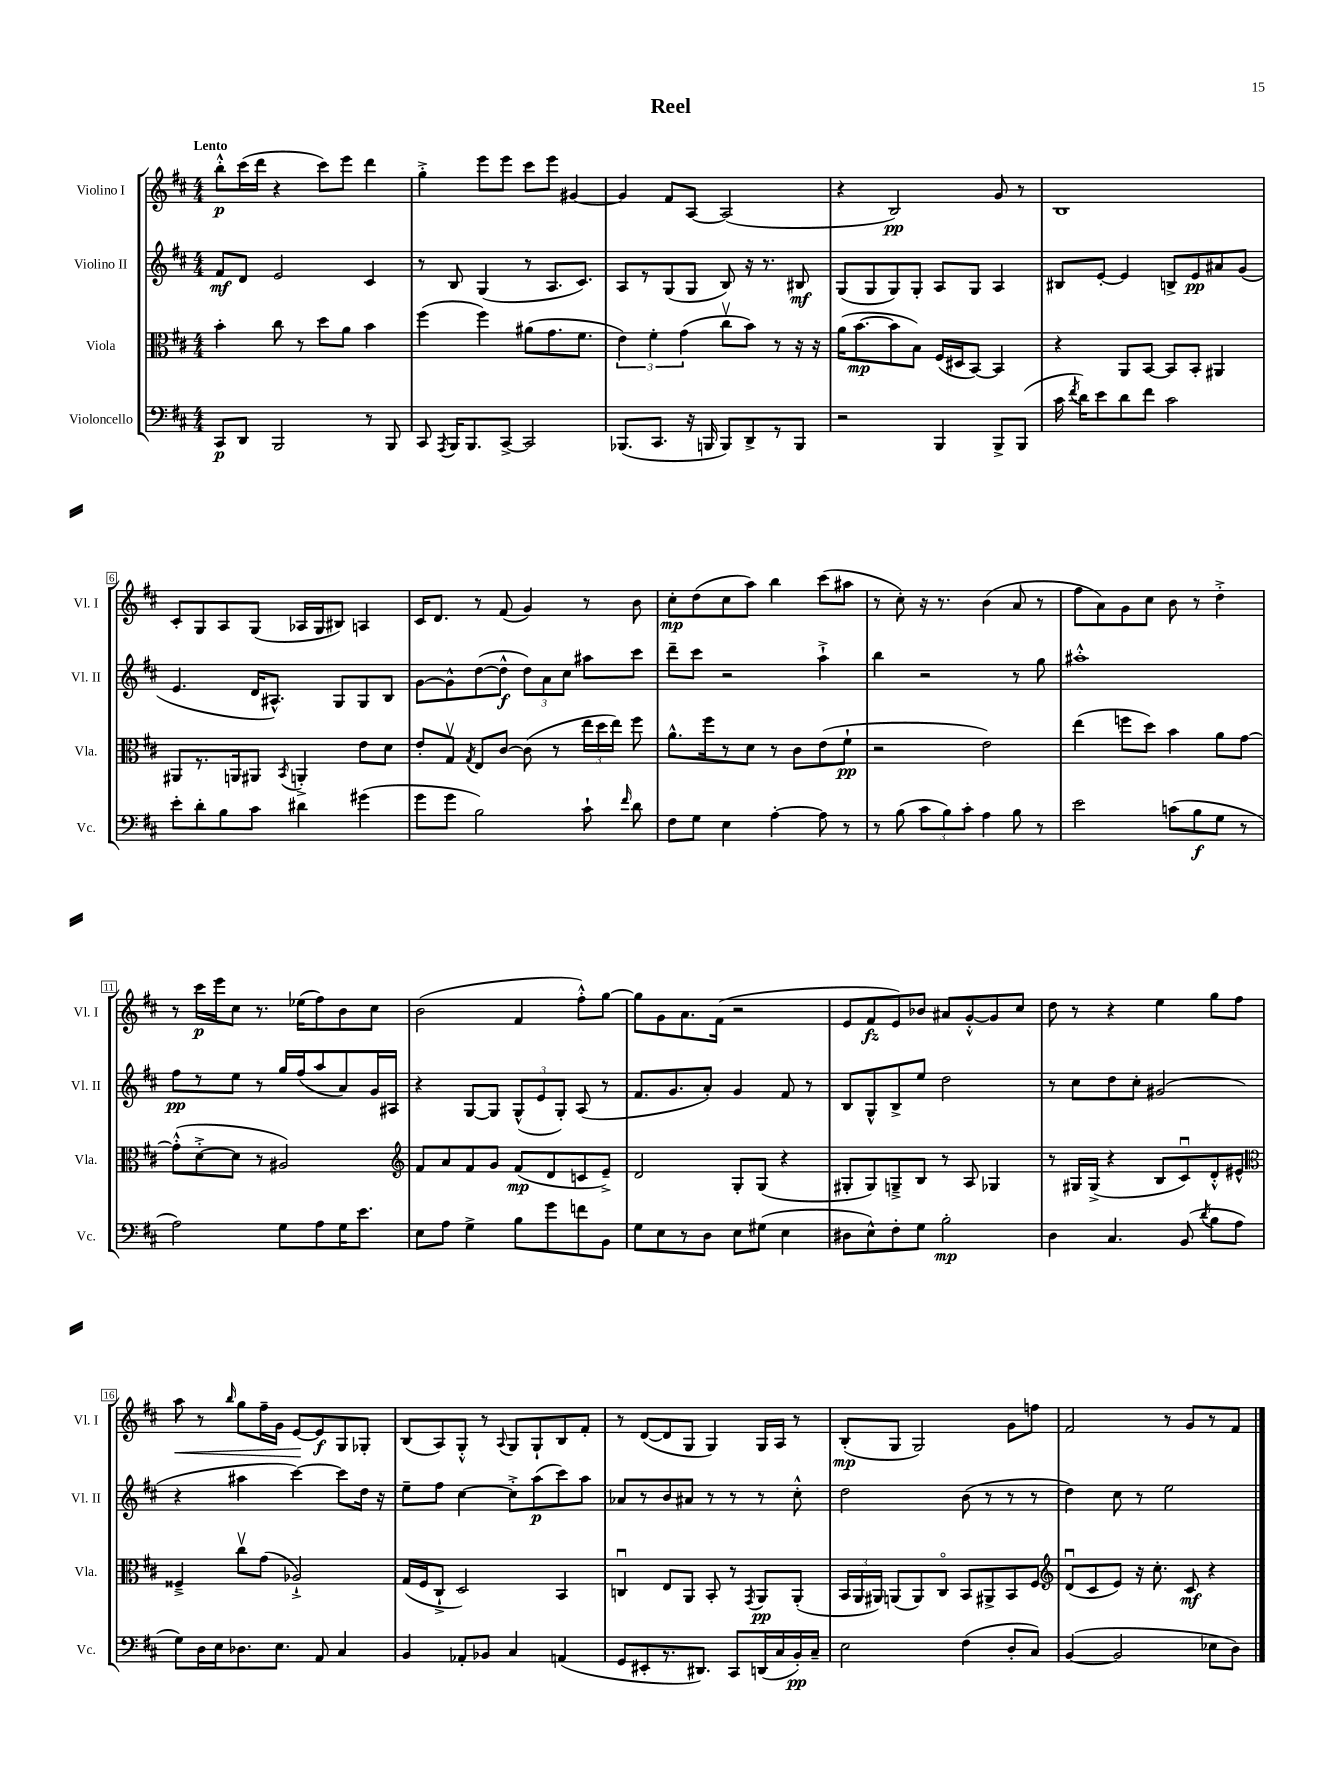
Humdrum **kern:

**kern	**kern	**kern	**kern
*staff4	*staff3	*staff2	*staff1
*clefF4	*clefC3	*clefG2	*clefG2
*k[f#c#]	*k[f#c#]	*k[f#c#]	*k[f#c#]
*M4/4	*M4/4	*M4/4	*M4/4
8CC#	4b'	8f#	8bb'^^
8DD	.	8d	(16ccc#
.	.	.	16ddd
2BBB	8cc#	2e	4r
.	8r	.	.
.	8dd	.	8ccc#)
.	8a	.	8eee
8r	4b	4c#	4ddd
8BBB	.	.	.
=	=	=	=
8CC#	(4ff#	8r	4gg'^
8qAAA	.	.	.
16BBB	.	8B	.
8.BBB	.	.	.
.	4ff#)	(4G	8eee
[8CC#^	.	.	8eee
2CC#]	(8a#	8r	8ccc#
.	8.g	8.A	8eee
.	.	.	[4g#
.	8.f#	8.c#)	.
=	=	=	=
(8.BBB-	6e)	8A	4g#]
.	.	8r	.
.	6f#'	.	.
8.CC#	.	.	.
.	.	(8G	8f#
.	(6g	.	.
16r	.	8G	[8A
16BBB	.	.	.
8BBB)	8cc#v	8B)	(2A]
8DD^	8b)	16r	.
.	.	8.r	.
8r	8r	.	.
8BBB	16r	8B#	.
.	16r	.	.
=	=	=	=
2r	(16a	(8G	4r
.	[8.b	.	.
.	.	8G	.
.	8b]	8G)	2B)
.	8B)	8G'	.
4BBB	(16F#	8A	.
.	16D#	.	.
.	[8BB)	8G	.
8BBB^	4BB]	4A	8g
(8BBB	.	.	8r
=	=	=	=
16c#	4r	8B#	1B
8qf#	.	.	.
16d)	.	.	.
8e	.	[8e'	.
8d	8AA	4e]	.
8f#	[8BB	.	.
2c#	8BB]	8B^	.
.	8BB'	8e	.
.	4AA#	8a#	.
.	.	(8g	.
=	=	=	=
8e'	8AA#	4.e	8c#'
8d'	8.r	.	8G
8B	.	.	8A
.	16AA	.	.
8c#	8AA#	16d	(8G
.	.	8.A#^^)	.
.	8qBB	.	.
4d#	4AA'^	.	16A-
.	.	.	16G
.	.	8G	8B#)
(4g#	8e	8G	4A
.	8d	8B	.
=	=	=	=
8g	8e'	[8g	16c#
.	.	.	8.d
8g	8Gv	8g^^]	.
.	8qG	.	.
2B)	8E	([8dd	8r
.	[8c#	8dd^^]	(8f#
.	(8c#]	12dd)	4g)
.	.	12a	.
.	8r	.	.
.	.	12cc#	.
8c#`	24ee	8aa#	8r
.	24dd	.	.
.	24ee)	.	.
16qqf#	.	.	.
8d	8ff#	8ccc#	8b
=	=	=	=
8F#	8.a^^	8ddd~	8cc#'
8G	.	8ccc#	(8dd
.	16ff#	.	.
4E	8r	2r	8cc#
.	8d	.	8aa)
[4A'	8r	.	4bb
.	8c#	.	.
8A]	(8e	4aa`^	(8ccc#
8r	8f#`	.	8aa#
=	=	=	=
8r	2r	4bb	8r
(8B	.	.	8cc#')
12c#	.	2r	16r
.	.	.	8.r
12B)	.	.	.
12c#'	.	.	.
4A	2e)	.	(4b
8B	.	8r	8a
8r	.	8gg	8r
=	=	=	=
2e	(4ee	1aa#'^^	8ff#
.	.	.	8a)
.	8ff	.	8g
.	8dd)	.	8cc#
(8c	4b	.	8b
8B	.	.	8r
8G	8a	.	4dd'^
8r	[8g	.	.
=	=	=	=
2A)	(8g'^^]	8ff#	8r
.	[8d'^	8r	16ccc#
.	.	.	16eee
.	8d]	8ee	8cc#
.	8r	8r	8.r
8G	2A#)	16gg	.
.	.	(16ff#	(16ee-
8A	.	8aa	8ff#)
16G	.	8a)	8b
8.e	.	.	.
.	.	16g	8cc#
.	.	16A#	.
=	=	=	=
*	*clefG2	*	*
8E	8f#	4r	(2b
8A	8a	.	.
4G^	8f#	[8G	.
.	8g	8G]	.
8B	(8f#	(12G^^	4f#
.	.	12e	.
8g	8d	.	.
.	.	12G')	.
8f	8c	(8A	8ff#'^^)
8BB	8e~^)	8r	[8gg
=	=	=	=
8G	2d	8.f#	8gg]
8E	.	.	8g
.	.	8.g	.
8r	.	.	8.a
8D	.	8a')	.
.	.	.	(16f#
8E	8G'	4g	2r
(8G#	(8G	.	.
4E	4r	8f#	.
.	.	8r	.
=	=	=	=
8D#	8G#'	8B	8e
8E^^)	8G#)	8G^^	8f#
8F#'	8G~^	8B^	8e)
8G	8B	8ee	8b-
2B'	8r	2dd	8a#
.	8A	.	[8g'^^
.	4G-	.	8g]
.	.	.	8cc#
=	=	=	=
4D	8r	8r	8dd
.	16G#	8cc#	8r
.	(16G#^	.	.
4.C#	4r	8dd	4r
.	.	8cc#'	.
.	8B	(2g#	4ee
(8BB	8c#u)	.	.
8qd	.	.	.
8B	8d'^^	.	8gg
8A	8e#^^	.	8ff#
=	=	=	=
*	*clefC3	*	*
8G)	4F##~^	4r	8aa
16D	.	.	8r
16E	.	.	.
.	.	.	16qqbb
8.D-	8cc#v	4aa#	8gg
.	(8g	.	16ff#~
8.E	.	.	16g
.	2A-`^)	[4ccc#)	[8e
8AA	.	.	8e]
4C#	.	8ccc#]	8G
.	.	16dd	8G-'
.	.	16r	.
=	=	=	=
4BB	(16G	8ee~	(8B
.	16F#	.	.
.	8C#`^	8ff#	8A)
8AA-'	2D)	[4cc#	8G'^^
8BB-	.	.	8r
.	.	.	8qqA
4C#	.	8cc#'^]	8G
.	.	(8aa	8G`
(4AA	4BB	8ccc#)	8B
.	.	8aa	8f#'
=	=	=	=
8GG	4Cu	8a-	8r
8EE#'	.	8r	([8d
8.r	8E	8b	8d]
.	8AA	8a#	8G
8.DD#)	.	.	.
.	8BB'	8r	4G)
8CC#	8r	8r	.
.	8qGG	.	.
(16DD	8AA	8r	16G
16C#	.	.	16A
16BB')	(8AA'	8cc#'^^	8r
16C#~	.	.	.
=	=	=	=
2E	24BB	2dd	(8B'
.	24AA	.	.
.	24AA#)	.	.
.	(8AA	.	8G
.	8AA)	.	2G)
.	8C#o	.	.
(4F#	8BB	(8b	.
.	8AA#^	8r	.
8D'	8BB	8r	8g
8C#)	8F#	8r	8ff
=	=	=	=
*	*clefG2	*	*
([4BB	(8du	4dd)	2f#
.	8c#	.	.
2BB]	8e)	8cc#	.
.	16r	8r	.
.	8.cc#'	.	.
.	.	2ee	8r
.	8c#	.	8g
8E-	4r	.	8r
8D)	.	.	8f#
==	==	==	==
*-	*-	*-	*-
